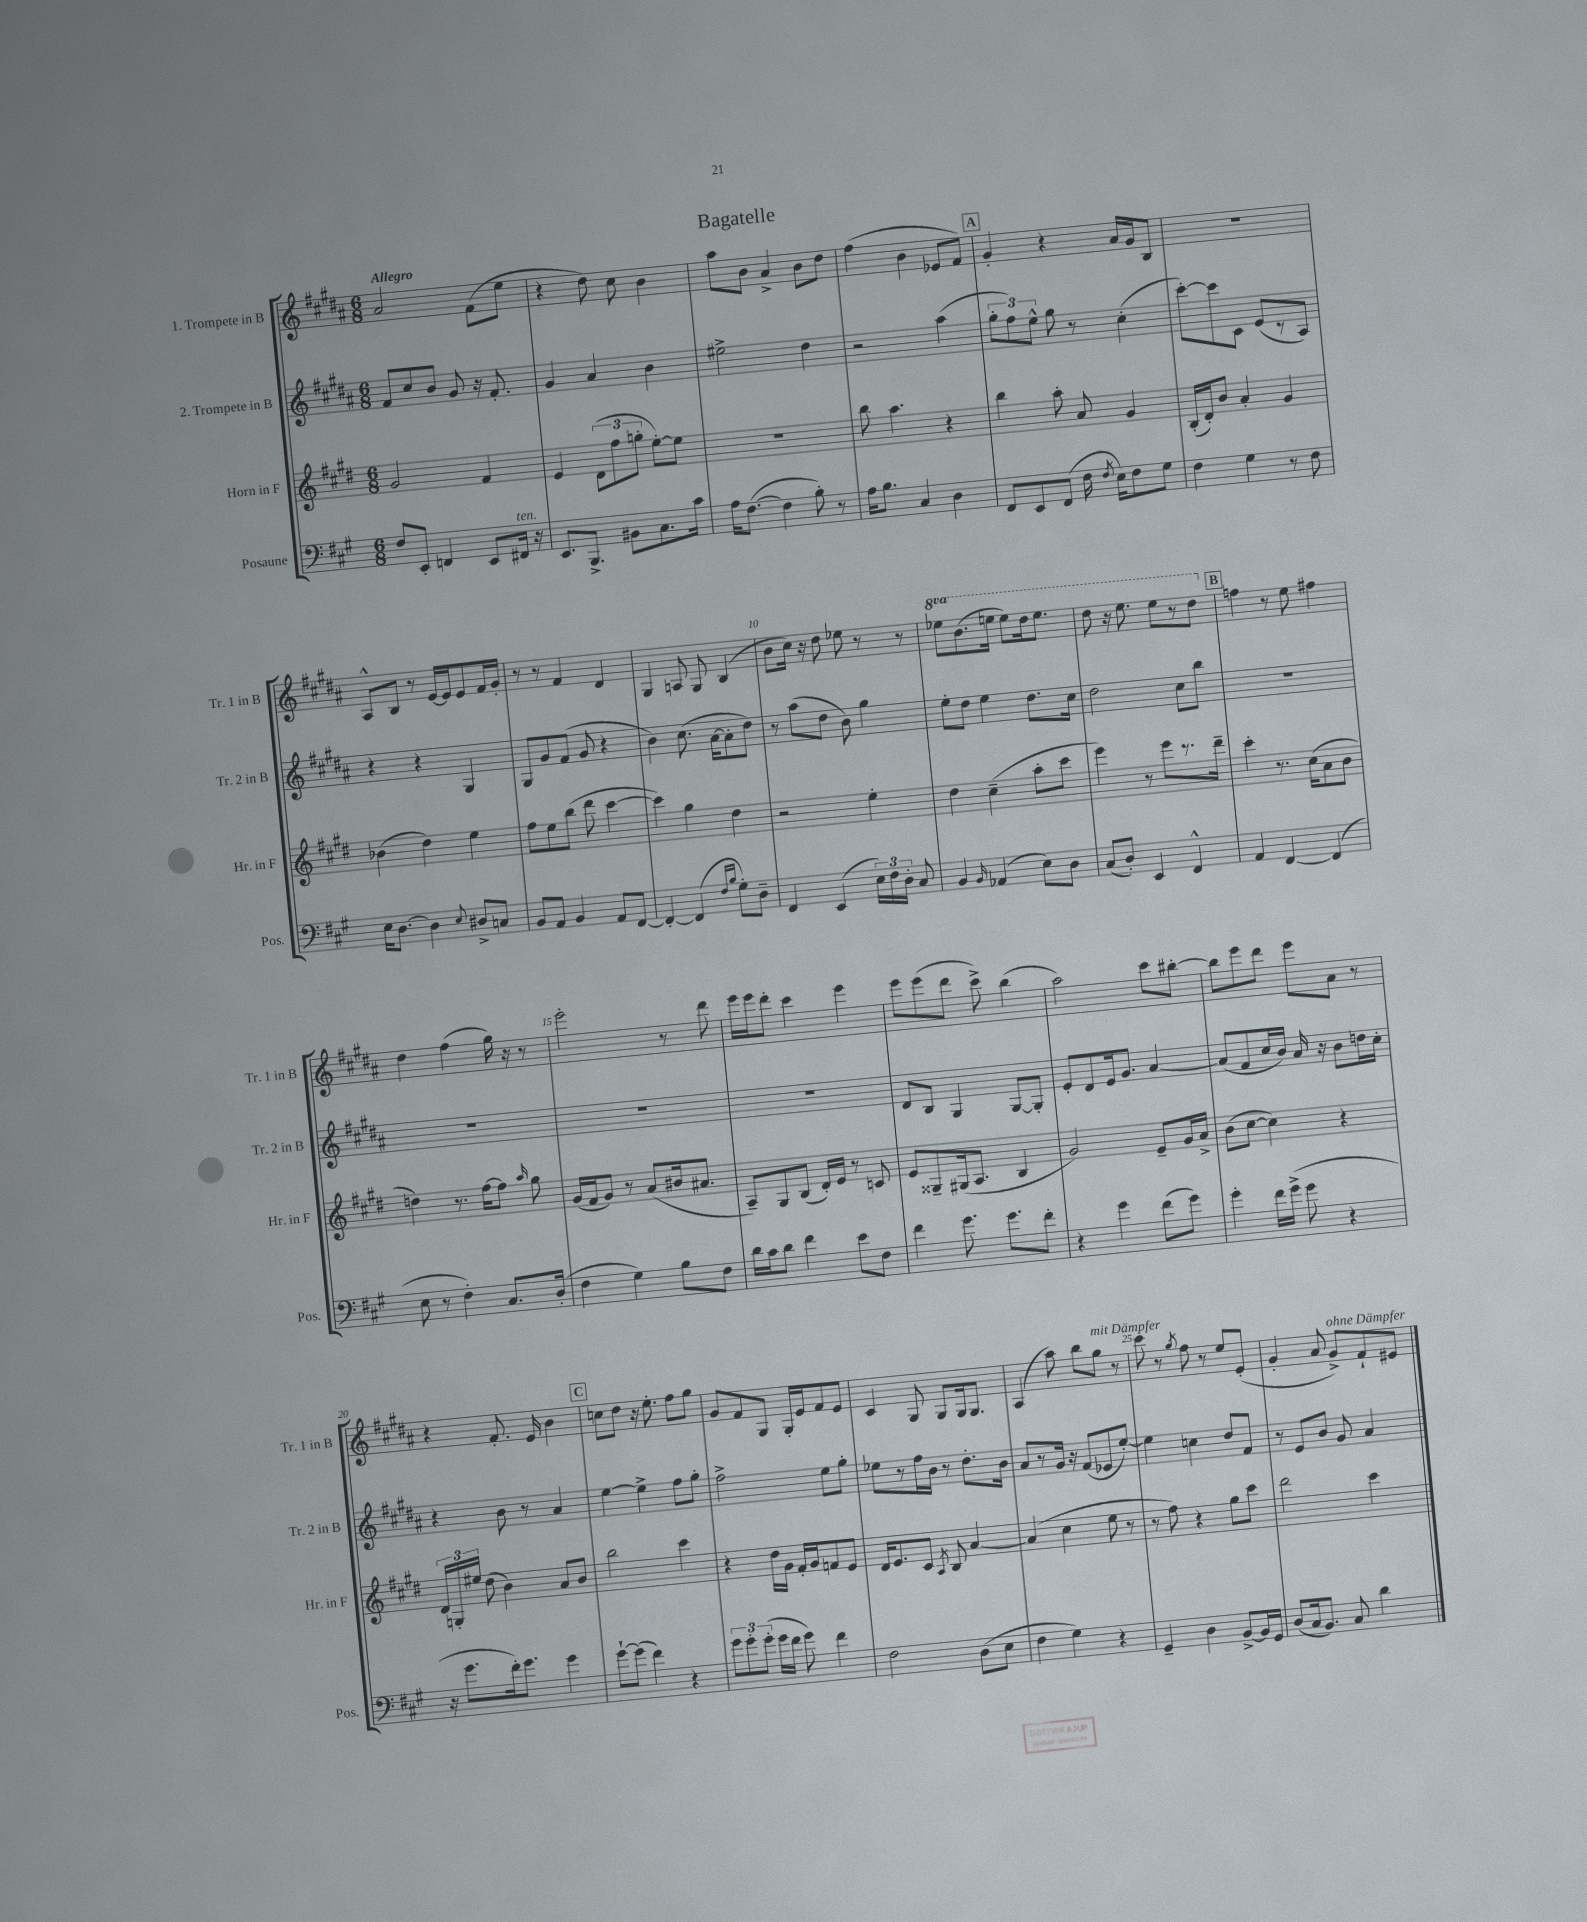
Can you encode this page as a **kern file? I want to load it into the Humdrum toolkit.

**kern	**kern	**kern	**kern
*staff4	*staff3	*staff2	*staff1
*clefF4	*clefG2	*clefG2	*clefG2
*k[f#c#g#]	*k[f#c#g#d#]	*k[f#c#g#d#a#]	*k[f#c#g#d#a#]
*M6/8	*M6/8	*M6/8	*M6/8
8F#	2g#	8f#	2a#
8EE'	.	8cc#	.
4FF	.	8b	.
.	.	8g#	.
8EE	4f#	16r	(8f#
.	.	8.f#'	.
16FF#	.	.	8ee
16r	.	.	.
=	=	=	=
8.EE	4e	4g#	4r
8.BBB^	.	.	.
.	(12d#	4a#	8dd#)
.	12ff#	.	.
8BB#	.	.	8cc#
.	12gg'	.	.
8.C#	[8ee')	4b	4b
.	8ee]	.	.
16c#	.	.	.
=	=	=	=
16A	2.r	2ee#^	8aa#
([8.F#	.	.	.
.	.	.	8b
4F#]	.	.	4a#^
8B')	.	4dd#	8b
8r	.	.	8dd#
=	=	=	=
16A	8bb	2r	(4ff#
8.B	.	.	.
.	4.aa	.	.
4C#	.	.	4b
4D	4r	(4aa#	8e-
.	.	.	8f#)
=	=	=	=
8FF#	4bb	12gg#'	4g#'
.	.	12ff#)	.
8EE	.	.	.
.	.	12ee^^	.
(8FF#	8aa'	8gg#	4r
16F#	8a	8r	.
8qF#	.	.	.
16E)	.	.	.
8F#	4g#	(4cc#'	16a#
.	.	.	16g#
8G#	.	.	8B
=	=	=	=
4F#	(16B'	[8ccc#')	2.r
.	16d#')	.	.
.	8b	8ccc#]	.
4G#	4a'	8c#	.
.	.	(8e	.
8r	4g#	8r	.
8F#	.	8A#)	.
=	=	=	=
16E	(4b-	4r	8A#^^
[8.D	.	.	.
.	.	.	8B
4D]	4dd#)	4r	8r
.	.	.	[16e
.	.	.	16e]
8qqE	.	.	.
8D#^	4ee	4G#	8e
8C	.	.	16f#
.	.	.	16g#'
=	=	=	=
8BB	8ff#	8G#	8r
8AA	8ee	8g#	8r
4BB	(8bb	(8f#	4f#
.	8ddd#	8g#	.
8AA	[4ccc#	4r	4d#
[8FF#	.	.	.
=	=	=	=
4FF#'_	4ccc#])	4b)	4G#
(4FF#]	4gg#	(8.cc#	8A
.	.	.	8G#
.	.	[16a#	.
16qqF#	.	.	.
16qqB	.	.	.
8G#')	4dd#	8a#']	(4B
8D~	.	8dd#)	.
=	=	=	=
4FF#	2r	8r	8b
.	.	(8aa#	16cc#)
.	.	.	16r
(4EE	.	8dd#	8dd#
.	.	8b)	8ee-
24E)	4ee'	4gg#	8r
24F#	.	.	.
24D'	.	.	.
8C#	.	.	8r
=	=	=	=
4BB	4dd#	8ee'	8eee-
.	.	8dd#	(8.bb
16qqBB	.	.	.
(4AA-	(4cc#~	4ee	.
.	.	.	16eee
.	.	.	8eee)
8E)	8aa'	8.dd#	16ddd#
.	.	.	8.eee
8D	8ccc#	.	.
.	.	16cc#	.
=	=	=	=
(8C#	4eee)	2dd#	8ddd#
8D')	.	.	16r
.	.	.	8.eee
4EE	8r	.	.
.	8eee	.	8eee
4FF#^^	8.r	8cc#	8r
.	.	8bb	8ddd#
.	16ddd#~	.	.
=	=	=	=
4AA	4ccc#'	2.r	4ff
[4FF#	8.r	.	8r
.	.	.	8ee
.	(16cc#	.	.
(4FF#]	8a	.	4ff#
.	8b	.	.
=	=	=	=
8E	4dd)	2.r	4dd#
8r	.	.	.
4F#')	8.r	.	(4ff#
.	[16ff#	.	.
8.C#	8ff#]	.	16gg#)
.	.	.	16r
.	16qqaa	.	.
.	8gg#	.	8r
(16D'	.	.	.
=	=	=	=
4F#	(16g#	2.r	2eee'
.	16f#	.	.
.	8g#)	.	.
4G#)	8r	.	.
.	(8a	.	.
8B	16b#	.	8r
.	8.a#	.	.
8F#	.	.	8ddd#
=	=	=	=
16d	8A~)	2.r	16eee
16c#	.	.	16eee
8d	8G#	.	8ddd#'
4f#	(8B	.	4ccc#
.	16d#')	.	.
.	16e	.	.
8e	8r	.	4eee
8F#	8c	.	.
=	=	=	=
4f#	8e	8d#	8eee
.	8G##~	8B	(8eee
8.g#	(16G#	4G#	8ddd#
.	8.A	.	.
.	.	.	8ccc#^)
8.g#	.	.	.
.	4B	[8G#	(4bb
8f#'	.	8G#']	.
=	=	=	=
4r	2g#)	8e'	2aa#)
.	.	8d#	.
4g#	.	16e	.
.	.	8.g#	.
(8f#	8e~	[4a#	8ccc#
8g#)	16g#	.	[8bb#'
.	16a^	.	.
=	=	=	=
4g#'	(8b	(8a#]	8bb#]
.	[8cc#	8f#	8eee
16f#	4cc#])	16cc#	8ddd#
(16g#^	.	16b)	.
8g#	.	16a#	8eee
.	.	16r	.
4r	4r	8b	8a#
.	.	16dd	8r
.	.	16cc#'	.
=	=	=	=
16r	24d#	4r	4r
.	24G'	.	.
8.g#	.	.	.
.	24ee#	.	.
.	(8dd#	.	.
16f#')	4b)	8b	8.f#'
8.g#	.	.	.
.	.	8r	.
.	.	.	16e
4g#	8a	4a#	4b
.	8b	.	.
=	=	=	=
[8g#`	2bb	[4ee	8cc
(8g#]	.	.	8dd#
4f#)	.	4ee^]	16r
.	.	.	8.ee'
4r	4ccc#	8ff#	8ff#
.	.	8gg#'	8gg#
=	=	=	=
12g#	4r	2ff#^	8g#
12g#'	.	.	.
.	.	.	8f#
(12g#'	.	.	.
16g#	16dd#	.	8G#
16f#	16g#	.	.
8g#)	16f#'	.	16G#'
.	16g#	.	16e
4f#	8f	8ee	8f#
.	8e	8gg#'	8e
=	=	=	=
2F#	16d#	8ee-	4c#
.	8.e	.	.
.	.	8r	.
.	8c#	16ff#	8G#
.	.	16b	.
.	8qA	.	.
.	8B	8r	8G#
(8D	[4a	8.dd#'	16G#
.	.	.	8.G#
8E	.	.	.
.	.	16b	.
=	=	=	=
4F#	(4a]	8a#	(4A#
.	.	8r	.
4G#)	4cc#	16g#	8aa#)
.	.	16r	.
.	.	(8f#	8bb
4r	8ee	8e-	8gg#
.	8r	[8ee')	8r
=	=	=	=
4GG#~	8r	4ee]	8ccc#
.	8ff#)	.	8r
.	.	.	8qgg#
4D	4r	4cc	8ff#
.	.	.	8r
[8BB^	8gg#	8dd#	8ee
16BB]	8ccc#	8f#	(8e'
16GG#	.	.	.
=	=	=	=
(8D	2ddd#	8r	4g#'
16C#	.	8e	.
8.BB)	.	.	.
.	.	8b	8a#
8C#	.	8g#	8g#^)
4d	4ccc#	4a#	8f#`
.	.	.	8e#
==	==	==	==
*-	*-	*-	*-
